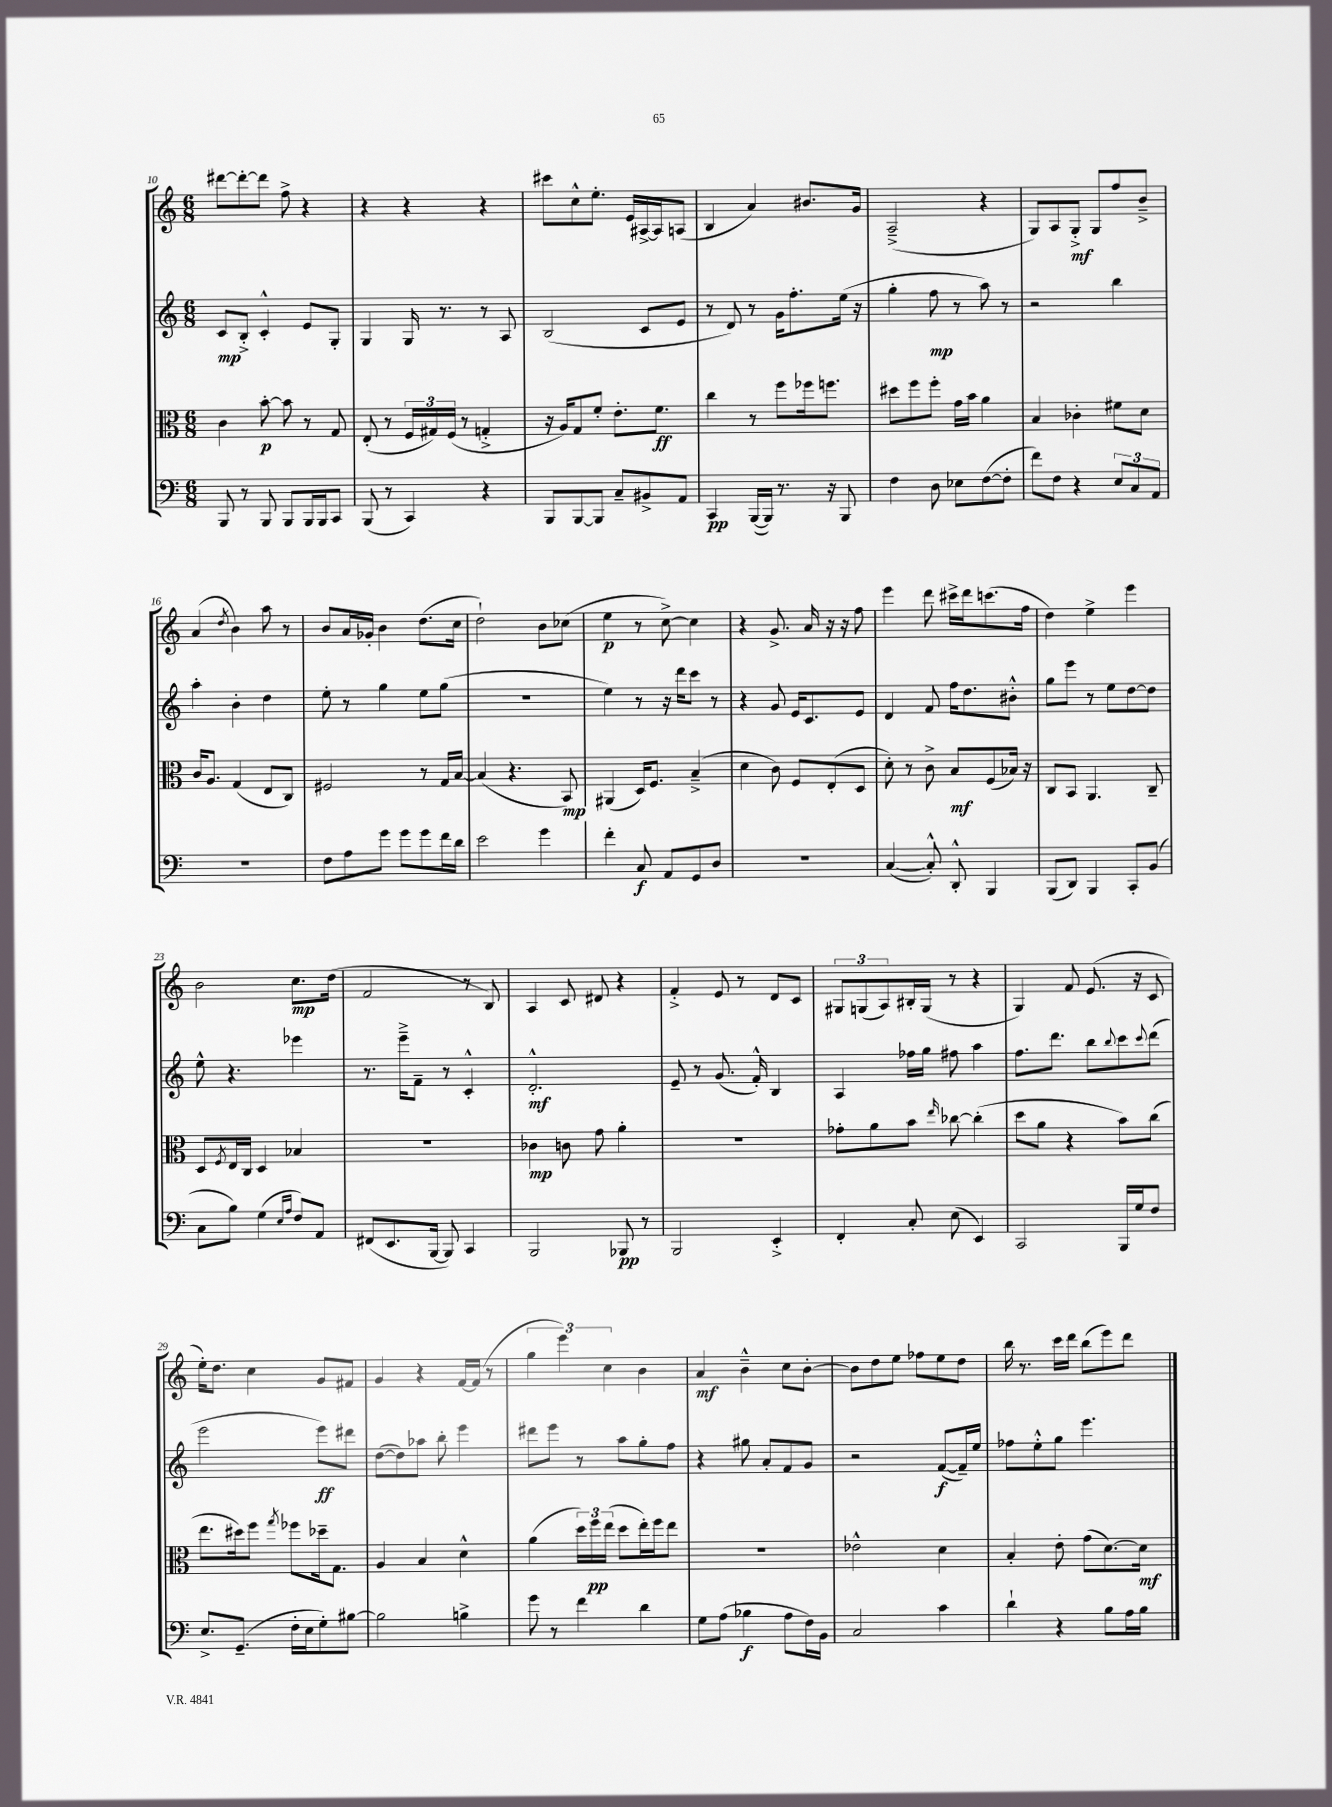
<<
\new StaffGroup <<
\new Staff = "s0" {
    \clef treble \key c \major \numericTimeSignature \time 6/8
    dis'''8~ dis'''8~-. dis'''8 f''8-> r4 |
    r4 r4 r4 |
    cis'''8 c''8-^ e''8.-. e'16 ais16~-> ais16 a8( |
    b4 a'4) bis'8. g'16 |
    a2--->( r4 |
    g8) a8 g8-.->\mf g8 f''8 b'8---> |
    a'4( \acciaccatura { d''8 } b'4) a''8 r8 |
    b'8 a'16 ges'16-. b'4 d''8.( c''16 |
    d''2-!) b'8 ces''8( |
    e''4\p r8 c''8~->) c''4 |
    r4 g'8.-> a'16 r16 r16 f''8 |
    e'''4 d'''8 cis'''16-> d'''16 c'''8.( f''16 |
    d''4) e''4-> e'''4 |
    b'2 c''8.\mp d''16( |
    f'2 r8 b8) |
    a4 c'8 dis'8 r4 |
    f'4-.-> e'8 r8 d'8 c'8 |
    \tuplet 3/2 { gis8 g8( a8) } bis16-. g16( r8 r4 |
    g4) f'8 e'8.( r16 c'8 |
    e''16-.) d''8. c''4 g'8 fis'8 |
    g'4 r4 f'16~ f'16( r8 |
    \tuplet 3/2 { g''4 e'''4) c''4 } b'4 |
    a'4\mf b'4---^ c''8 b'8~-. |
    b'8 d''8 e''8 fes''8 e''8 d''8 |
    b''16 r8. c'''16 d'''16 b''8( e'''8) d'''8 \bar "|." |
}
\new Staff = "s1" {
    \clef treble \key c \major \numericTimeSignature \time 6/8
    c'8\mp b8-.-> c'4-.-^ e'8 g8-. |
    g4 g16 r8. r8 a8 |
    b2( c'8 e'8 |
    r8 d'8) r8 g'16 f''8.-. e''16( r16 |
    g''4-. f''8\mp r8 a''8) r8 |
    r2 b''4 |
    a''4-. b'4-. d''4 |
    e''8-. r8 g''4 e''8 g''8( |
    R2. |
    e''4) r8 r16 d'''16 c'''8 r8 |
    r4 g'8 e'16 c'8. e'8 |
    d'4 f'8 f''16 d''8. bis'8-.-^ |
    g''8 e'''8 r8 e''8 d''8~ d''8 |
    e''8-^ r4. ees'''4 |
    r8. e'''16---> f'8-- r8 c'4-.-^ |
    d'2.-.-^\mf |
    e'8-- r8 g'8.( f'16-.-^) b4 |
    a4 fes''16 g''16 fis''8 a''4 |
    f''8. d'''8. b''8 \appoggiatura { b''8 } c'''8 \appoggiatura { c'''8 } d'''8( |
    e'''2 e'''8\ff) dis'''8 |
    d''8~( d''8) aes''8 b''8-. e'''4 |
    dis'''8 e'''8 r8 a''8 g''8-. f''8 |
    r4 gis''8 a'8-. f'8 g'8 |
    r2 f'8~\f( f'16--) e''16 |
    fes''8 e''8-.-^ g''8 e'''4. \bar "|." |
}
\new Staff = "s2" {
    \clef alto \key c \major \numericTimeSignature \time 6/8
    c'4 b'8~-.\p b'8 r8 g8 |
    e8-.( r8 \tuplet 3/2 { f16 gis16) f16( } r8 g4-.-> |
    r16 a16) g8 f'8-. e'8.-. f'8.\ff |
    c''4 r8 f''8 fes''16 f''8. |
    dis''8 f''8 f''8-. g'16 b'16 a'4 |
    b4 ces'4-. fis'8 d'8 |
    c'16 a8. g4( e8 c8) |
    fis2 r8 g16 b16~ |
    b4( r4. b,8\mp) |
    ais,4( d16) f8. b4--->( |
    d'4 c'8) f8 e8-.( d8 |
    d'8-.) r8 c'8-> b8\mf f8( bes16) r16 |
    c8 b,8 a,4. c8-- |
    d8 \acciaccatura { f8 } e16 c16 d4 bes4 |
    R2. |
    ces'4\mp c'8 g'8 a'4-. |
    R2. |
    ges'8-. a'8 b'8 \grace { e''16 } ces''8~ ces''4-.( |
    d''8 a'8 r4 b'8) c''8( |
    e''8. dis''16) f''8 \acciaccatura { g''8 } fes''8 des''16-- g8. |
    a4 b4 d'4-^ |
    a'4( \tuplet 3/2 { d''16) f''16\pp e''16( } d''8 e''16-.) f''16 e''8 |
    R2. |
    ees'2-^ d'4 |
    b4-. e'8-. g'8( d'8.~) d'16\mf \bar "|." |
}
\new Staff = "s3" {
    \clef bass \key c \major \numericTimeSignature \time 6/8
    b,,8 r8 b,,8 b,,8 b,,16 b,,16 c,8 |
    b,,8( r8 c,4) r4 |
    b,,8 b,,8~ b,,8 c8-- bis,8-> a,8 |
    c,4\pp b,,16~( b,,16) r8. r16 b,,8 |
    f4 d8 ees8 f8~( f8-. |
    f'8) f8 r4 \tuplet 3/2 { e8 c8 a,8 } |
    R2. |
    f8 a8 g'8 g'8 g'8 f'16 d'16 |
    e'2 g'4 |
    f'4-. c8\f a,8 g,8 d8 |
    R2. |
    c4~( c8-.-^) d,8-.-^ b,,4 |
    b,,8( d,8) b,,4 c,8-. b,8( |
    c8 b8) g4( \grace { e16 a16 } f8) a,8 |
    fis,8( e,8. b,,16~ b,,8) c,4 |
    b,,2 bes,,8\pp r8 |
    b,,2 e,4-.-> |
    f,4-. c8-. e8( e,4) |
    c,2 b,,16 g16 f8 |
    e8.-> g,8.--( f16-. e16 g8-.) bis8~ |
    bis2 b4-> |
    g'8 r8 f'4 d'4 |
    g8 a8( bes4\f a8 f16) b,16 |
    c2 c'4 |
    d'4-! r4 b8 a16 b16 \bar "|." |
}
>>
>>
\layout { \context { \Score currentBarNumber = #10 } }
